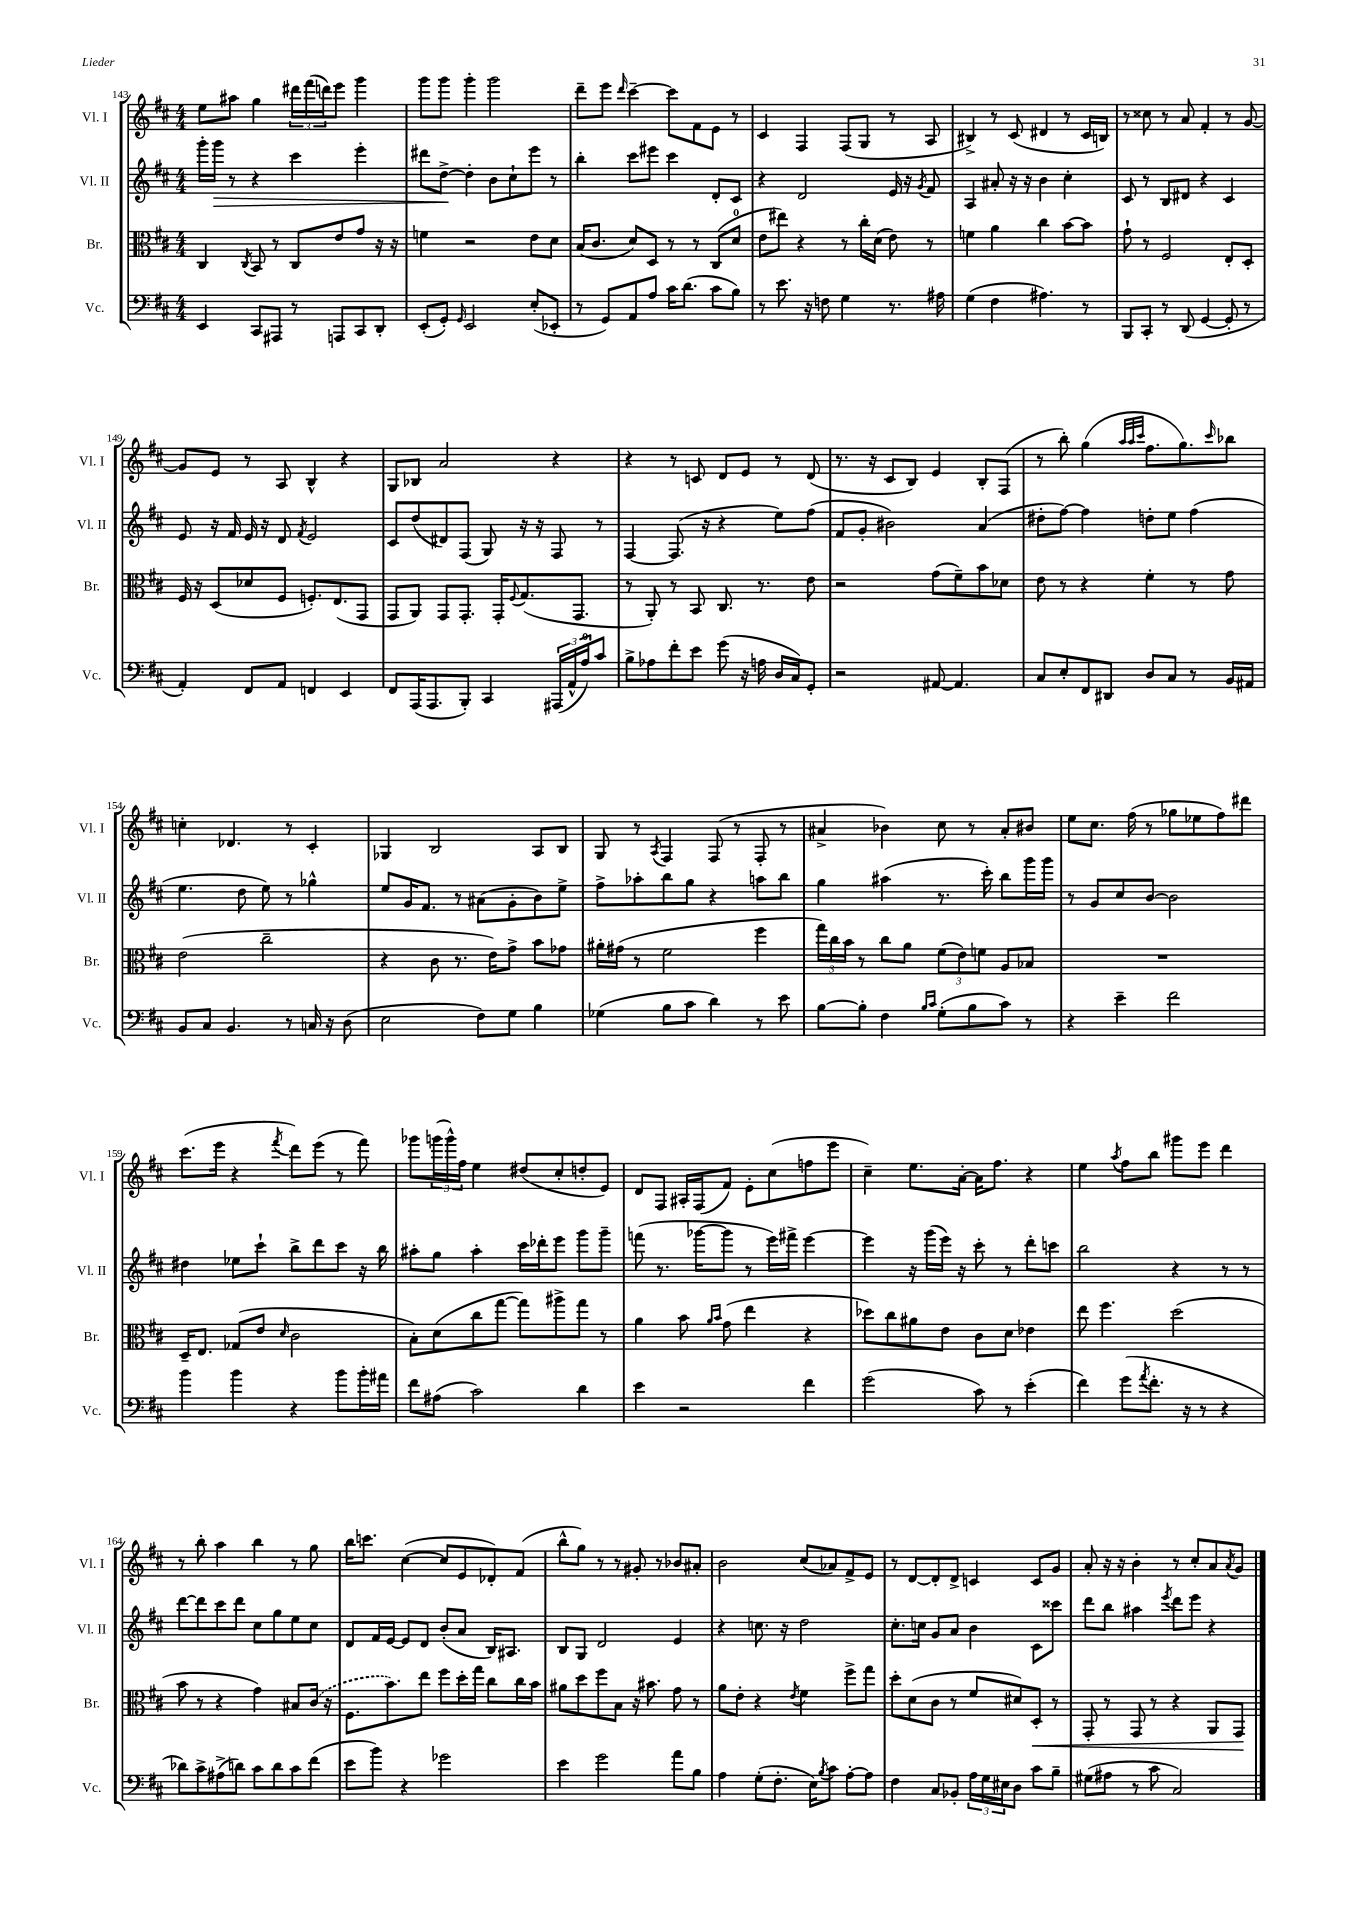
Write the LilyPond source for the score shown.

<<
\new StaffGroup <<
\new Staff = "s0" \with { instrumentName = "Vl. I" shortInstrumentName = "Vl. I" } {
    \clef treble \key d \major \numericTimeSignature \time 4/4
    e''8 ais''8 g''4 \tuplet 3/2 { dis'''16 fis'''16( d'''16) } e'''8 g'''4 |
    g'''8 g'''8 g'''4-. g'''2 |
    d'''8-- e'''8 \grace { d'''16 } cis'''4~-- cis'''8 fis'8 e'8 r8 |
    cis'4 fis4 fis8( g8 r8 a8 |
    bis4->) r8 cis'8( dis'4 r8 cis'16 b16) |
    r8 cisis''8 r8 a'8 fis'4-. r8 g'8~ |
    g'8 e'8 r8 a8 b4-^ r4 |
    g8 bes8 a'2 r4 |
    r4 r8 c'8 d'8 e'8 r8 d'8( |
    r8. r16 cis'8 b8) e'4 b8-. fis8( |
    r8 b''8-.) g''4( \grace { a''32 a''32 cis'''32 } fis''8. g''8.) \grace { cis'''16 } bes''8 |
    c''4-. des'4. r8 cis'4-. |
    ges4 b2 a8 b8 |
    g8 r8 \acciaccatura { a8 } fis4 fis8( r8 fis8-. r8 |
    ais'4-> bes'4) cis''8 r8 ais'8-. bis'8 |
    e''8 cis''8. fis''16( r8 ges''8 ees''8 fis''8) dis'''8 |
    cis'''8.( e'''16 r4 \acciaccatura { fis'''8 } d'''8) e'''8( r8 fis'''8) |
    ges'''8 \tuplet 3/2 { g'''16( g'''16-^) fis''16 } e''4 dis''8( cis''8-. d''8-. e'8) |
    d'8 fis8 ais16-. fis16( fis'8) e'8-. cis''8( f''8 e'''8 |
    cis''4--) e''8. a'16~-. a'16 fis''8. r4 |
    e''4 \acciaccatura { a''8 } fis''8 b''8 gis'''8 e'''8 d'''4 |
    r8 b''8-. a''4 b''4 r8 g''8 |
    b''16 c'''8. cis''4~( cis''8 e'8 des'8-.) fis'8( |
    b''8-^ g''8) r8 r8 gis'8-. r8 bes'8 ais'8-. |
    b'2 cis''8( aes'8) fis'8-> e'8 |
    r8 d'8~ d'8-. d'8-> c'4 c'8 g'8 |
    a'8-. r16 r16 b'4-. r8 cis''8-. a'8 \acciaccatura { a'8 } g'8 \bar "|." |
}
\new Staff = "s1" \with { instrumentName = "Vl. II" shortInstrumentName = "Vl. II" } {
    \clef treble \key d \major \numericTimeSignature \time 4/4
    g'''16-. g'''16\> r8 r4 cis'''4 e'''4-. |
    dis'''8 d''8~->\! d''4-. b'8 cis''8-! e'''8 r8 |
    b''4-. cis'''8 eis'''8 cis'''4 d'8-. cis'8 |
    r4 d'2 e'16 r16 \acciaccatura { g'8 } fis'8 |
    a4 ais'8-. r16 r16 b'4 cis''4-. |
    cis'8 r8 b8 dis'8 r4 cis'4 |
    e'8 r16 fis'16 e'16 r16 d'8 \acciaccatura { fis'8 } e'2 |
    cis'8 d''8( dis'8) fis8( g8) r16 r16 fis8 r8 |
    fis4~ fis8.( r16 r4 e''8) fis''8( |
    fis'8 g'8-. bis'2) a'4( |
    dis''8-. fis''8~) fis''4 d''8-. e''8 fis''4( |
    e''4. d''8 e''8) r8 ges''4-^ |
    e''8 g'16 fis'8. r8 ais'8( g'8-. b'8) e''8-> |
    fis''8-> aes''8-. b''8 g''8 r4 a''8 b''8 |
    g''4 ais''4( r8. cis'''16-.) b''8 g'''16 g'''16 |
    r8 g'8 cis''8 b'8~ b'2 |
    dis''4 ees''8 cis'''8-! b''8-> d'''8 cis'''8 r16 b''16 |
    ais''8-. g''8 ais''4-. cis'''16 des'''16-. e'''8 g'''8 g'''8-- |
    f'''8( r8. ges'''16~ ges'''8 r8 e'''16) fis'''16-> e'''4~ |
    e'''4 r16 g'''16( e'''16) r16 cis'''8-. r8 d'''8-. c'''8 |
    b''2 r4 r8 r8 |
    d'''8~ d'''8 cis'''8 d'''8 cis''8 g''8 e''8 cis''8 |
    d'8 fis'16 e'16~ e'8 d'8 b'8-.( a'8 b16) ais8. |
    b8 g8 d'2 e'4 |
    r4 c''8. r16 d''2 |
    cis''8.-. c''16 g'8 a'8 b'4 cis'8 cisis'''8 |
    d'''8 b''8 ais''4 \acciaccatura { e'''8 } d'''8 e'''8 r4 \bar "|." |
}
\new Staff = "s2" \with { instrumentName = "Br." shortInstrumentName = "Br." } {
    \clef alto \key d \major \numericTimeSignature \time 4/4
    cis4 \acciaccatura { cis8 } b,8 r8 cis8 e'8 g'8 r16 r16 |
    f'4 r2 e'8 d'8 |
    b16( cis'8. d'8) d8 r8 r8 cis8( d'8-0 |
    e'8 eis''8) r4 r8 cis''16-. d'16( e'8) r8 |
    f'4 a'4 cis''4 b'8~ b'8 |
    g'8-! r8 fis2 e8-. d8-. |
    fis16 r16 d8( des'8 fis8 f8.-.) e8.( g,8 |
    g,8 a,8) g,8 g,8.-. g,16-. \appoggiatura { fis8 } g8.( g,8. |
    r8 a,8-.) r8 b,8 cis8. r8. e'8 |
    r2 g'8( fis'8--) b'8 des'8 |
    e'8 r8 r4 fis'4-. r8 g'8 |
    e'2( cis''2-- |
    r4 cis'8 r8. e'16) g'8-> b'8 ges'8 |
    ais'16-. gis'16( r8 fis'2 fis''4 |
    \tuplet 3/2 { g''16) cis''16 b'16 } r8 cis''8 a'8 \tuplet 3/2 { fis'8( e'8) f'8 } a8 bes8 |
    R1 |
    d16-- e8. ges8( e'8 \grace { d'16 } cis'2 |
    b8-.) d'8( cis''8 g''8~ g''8) ais''8-> g''8 r8 |
    a'4 b'8 \grace { a'16 b'16 } g'8( e''4 r4 |
    des''8) cis''8 ais'8 e'8 cis'8 d'8 ees'4 |
    e''8 fis''4. d''2( |
    b'8 r8 r4 g'4) bis8 \once \slurDashed cis'16( r16 |
    fis8. b'8.) e''8 fis''8 d''16-. g''16 cis''8 cis''16 b'16 |
    ais'8 d''8 fis''8 b8 r16 bis'8. g'8 r8 |
    a'8 e'8-. r4 \acciaccatura { e'8 } fis'4 fis''8-> g''8 |
    d''8-. d'8( cis'8 r8 fis'8 dis'8) d8-.\< r8 |
    g,8-. r8 g,8 r8 r4 a,8 g,8\! \bar "|." |
}
\new Staff = "s3" \with { instrumentName = "Vc." shortInstrumentName = "Vc." } {
    \clef bass \key d \major \numericTimeSignature \time 4/4
    e,4 cis,8 ais,,8 r8 a,,8 cis,8 d,8-. |
    e,8-.( g,8-.) \grace { g,16 } e,2 e8-.( ees,8-. |
    r8 g,8) a,8 a8 cis'16 d'8.( cis'8 b8) |
    r8 e'8. r16 f8 g4 r8. ais16 |
    g4( fis4 ais4.) r8 |
    b,,8 cis,8-. r8 d,8( g,4~ g,8-. r8 |
    a,4-.) fis,8 a,8 f,4 e,4 |
    fis,8 a,,16( a,,8. b,,8-.) cis,4 \tuplet 3/2 { ais,,16( a,16-^ a16-0) } cis'8 |
    b8-> aes8 fis'8-. e'8 g'8( r16 a16 d16 cis16) g,8-. |
    r2 ais,8~ ais,4. |
    cis8 e8-. fis,8 dis,8 d8 cis8 r8 b,16 ais,16 |
    b,8 cis8 b,4. r8 c16 r16 d8( |
    e2 fis8) g8 b4 |
    ges4( b8 cis'8 d'4) r8 e'8 |
    b8~ b8-. fis4 \grace { b16 cis'16 } g8-.( b8 cis'8) r8 |
    r4 e'4-- fis'2 |
    b'4 b'4 r4 b'8 b'16-. ais'16 |
    fis'8 ais8( cis'2) d'4 |
    e'4 r2 fis'4 |
    g'2( cis'8) r8 e'4-.( |
    fis'4) g'8( \acciaccatura { a'8 } fis'8.-. r16 r8 r4 |
    des'8) cis'8-> ais8->( d'8) cis'8 d'8 cis'8 fis'8( |
    e'8 b'8) r4 ges'2 |
    e'4 g'2 a'8 b8 |
    a4 g8-.( fis8.-. e16) \acciaccatura { b8 } cis'8 a8~-. a8 |
    fis4 cis8 bes,8-. \tuplet 3/2 { a16 g16 eis16 } d8 cis'8 b8-- |
    gis8( ais8 r8 cis'8 cis2) \bar "|." |
}
>>
>>
\layout { \context { \Score currentBarNumber = #143 } }
